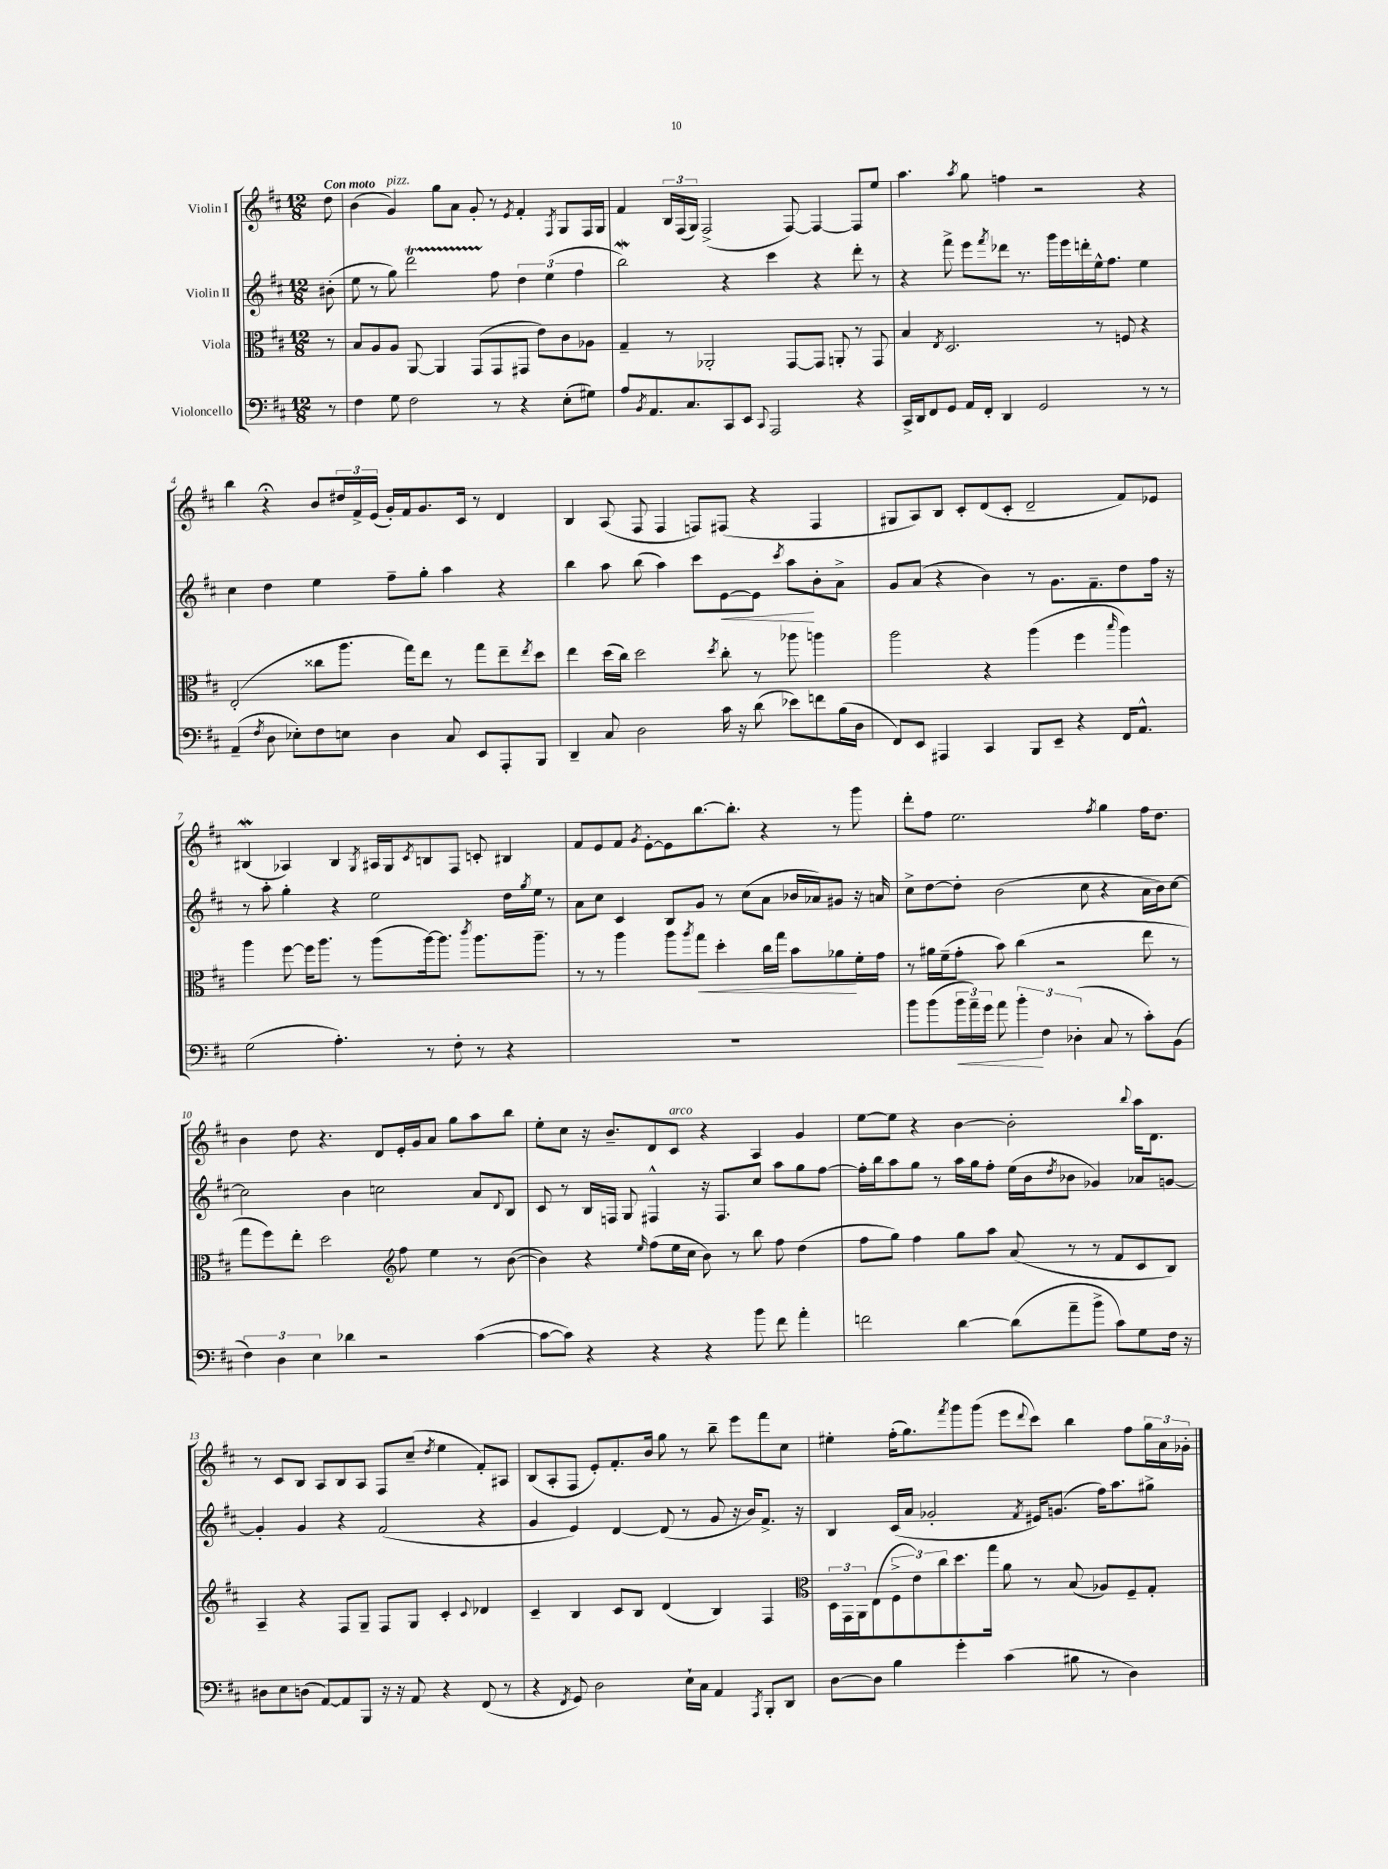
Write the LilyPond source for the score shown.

<<
\new StaffGroup <<
\new Staff = "s0" \with { instrumentName = "Violin I" } {
    \clef treble \key d \major \numericTimeSignature \time 12/8 \partial 8 \tempo "Con moto"
    d''8 |
    b'4( g'4^\markup { \italic "pizz." }) g''8 a'8 g'8-. r8 \acciaccatura { e'8 } fis'4-. \acciaccatura { fis8 } g8 fis16 g16 |
    fis'4 \tuplet 3/2 { b16 fis16( g16) } fis2->( fis8~) fis4~ fis8 e''8 |
    a''4. \acciaccatura { a''8 } g''8 f''4 r2 r4 |
    b''4 r4\fermata b'8 \tuplet 3/2 { dis''16 fis'16-> e'16( } g'16-.) fis'16 g'8. cis'16 r8 d'4 |
    b4 a8( fis8 fis4 f8) fis8( r4 fis4 |
    gis8 a8) b8 cis'8-. d'8( cis'8-. d'2-- fis'8) ees'8 |
    bis4\mordent( aes4) bis4 \acciaccatura { g8 } ais16 g16 \acciaccatura { cis'8 } b8 fis8 c'8-. bis4 |
    fis'8 e'8 fis'8 \acciaccatura { g'8 } e'8~-. e'8 b''8.~ b''8.-. r4 r8 g'''8 |
    d'''8-. fis''8 e''2. \acciaccatura { fis''8 } g''4 fis''16 d''8. |
    b'4 d''8 r4. d'8 e'16-. g'16 a'8 g''8 a''8 b''8 |
    e''8-. cis''8 r16 b'8.-- d'8 cis'8^\markup { \italic "arco" } r4 a4 g'4 |
    e''8~ e''8 r4 b'4~ b'2-. \appoggiatura { b''8 } a''16 d'8. |
    r8 cis'8 b8 a8 b8 a8 fis8 cis''8--( \acciaccatura { d''8 } e''4 fis'8-.) ais8 |
    b8( a8-. fis8 e'8-.) fis'8.-. b'16 g''8 r8 b''8-- e'''8 fis'''8 cis''8 |
    eis''4-. fis''16-.( g''8.) \acciaccatura { fis'''8 } g'''8 g'''8( e'''8 \appoggiatura { d'''8 } cis'''8) b''4 fis''8 \tuplet 3/2 { g''16 a'16 ges'16-. } \bar "|." |
}
\new Staff = "s1" \with { instrumentName = "Violin II" } {
    \clef treble \key d \major \numericTimeSignature \time 12/8 \partial 8
    bis'8-.( |
    e''8 r8 g''8) d'''2\startTrillSpan fis''8\stopTrillSpan \tuplet 3/2 { d''4 e''4( fis''4 } |
    b''2\mordent) r4 cis'''4 r4 d'''8-. r8 |
    r4 fis'''8-> e'''8 \acciaccatura { fis'''8 } des'''8 r8. g'''16 e'''16 d'''16-. e''16-^ fis''8. e''4 |
    cis''4 d''4 e''4 fis''8-- g''8-. a''4 r4 |
    b''4 a''8 b''8( a''4) cis'''8 e'8~\< e'8 \acciaccatura { cis'''8 } a''8\! b'8-. a'8-> |
    g'8 a'8( r4 b'4) r8 g'8. fis'8.-- d''8 fis''16 r16 |
    r8 a''8-. g''4-. r4 e''2 d''16 \acciaccatura { g''8 } e''16 r8 |
    a'8 cis''8 cis'4 b8 g'8 r8 cis''8( a'8 bes'16 aes'16) gis'8 r16 a'16 |
    cis''8-> d''8~ d''8-. b'2( cis''8 r4 a'16 b'16) cis''8~ |
    cis''2 b'4 c''2 a'8 \appoggiatura { d'8 } b8 |
    cis'8 r8 b16 f16 g8 fis4-^ r16 fis8. cis''8 a''8 g''8 fis''8~ |
    fis''16-. b''16 a''8 g''8 r8 a''16 g''16 fis''8-. e''16( b'16 \acciaccatura { d''8 } bes'8 ges'4) aes'8 g'8~ |
    g'4-. g'4 r4 fis'2( r4 |
    g'4 e'4) d'4~ d'8( r8 g'8 r16 b'16) fis'8.-> r16 |
    b4 cis'16( a'16 ges'2-. \acciaccatura { fis'8 } eis'16) g'8.( fis''16) a''8. gis''8-> \bar "|." |
}
\new Staff = "s2" \with { instrumentName = "Viola" } {
    \clef alto \key d \major \numericTimeSignature \time 12/8 \partial 8
    r8 |
    b8 a8 a8 a,8~ a,4 g,8( g,8 gis,8 e'8) cis'8 aes8 |
    g4-- r8 aes,2-. g,8~ g,8 a,8-. r8 g,8 |
    b4 \acciaccatura { e8 } d2. r8 f8 r4 |
    e2-.( cisis''8 a''8. g''16) e''8 r8 g''8 e''8-- \acciaccatura { e''8 } d''8 |
    e''4 d''16( cis''16) d''2 \acciaccatura { d''8 } cis''8-. r8 aes''8 a''4 |
    a''2 r4 a''4( fis''4 \grace { b''16 } a''4) |
    a''4 fis''8~ fis''16 a''8. r8 a''8( a''16~) a''8. \acciaccatura { cis'''8 } a''8. a''8.-- |
    r8 r8 a''4 a''8 \acciaccatura { a''8 } g''8\< d''4-. cis''16 g''16 b'8 aes'8\! fis'16-. g'16 |
    r8 ais'16 fis'16--( g'8-. b'8) cis''4( r2 e''8 r8 |
    g''8 fis''8) e''8-. d''2 \clef treble fis''8 e''4 r8 b'8~( |
    b'4) r4 \grace { e''16 } fis''8( e''16 cis''16 b'8) r8 b''8 fis''8 d''4( |
    fis''8 g''8) fis''4 g''8 a''8 a'8( r8 r8 fis'8 cis'8 b8) |
    a4-- r4 fis8 g8-- fis8 g8 cis'4-. \appoggiatura { cis'8 } des'4 |
    cis'4-- b4 cis'8 b8 d'4( b4) fis4 |
    \clef alto \tuplet 3/2 { d16 g,16 a,16 } e8( \tuplet 3/2 { fis8-> e'8) cis''8 } d''8. g''16 a'8 r8 b8( aes8) fis8-- g8-. \bar "|." |
}
\new Staff = "s3" \with { instrumentName = "Violoncello" } {
    \clef bass \key d \major \numericTimeSignature \time 12/8 \partial 8
    r8 |
    fis4 g8 fis2 r8 r4 e8-.( gis8) |
    a8 \acciaccatura { b,8 } a,8. cis8. cis,8 e,8 \appoggiatura { cis,8 } a,,2 r4 |
    cis,16-> d,16 fis,8 g,8 a,16 fis,16-. d,4 g,2 r8 r8 |
    a,4--( \acciaccatura { fis8 } d8 ees8-.) fis8 e8 d4 cis8 e,8 a,,8-. b,,8 |
    d,4-- cis8 d2 cis'16 r16 d'8( ees'8) f'8 b16( d16 |
    fis,8) e,8 ais,,4 cis,4 b,,8 e,8-- r4 fis,16 a,8.-^ |
    g2( a4.-.) r8 fis8-. r8 r4 |
    R1. |
    b'8 b'8( \tuplet 3/2 { b'16\< a'16--) g'16 } a'8 \tuplet 3/2 { b'4-.\! fis4 des4-.( } cis8 r8 cis'8-.) b,8( |
    \tuplet 3/2 { fis4) d4 e4 } des'4 r2 cis'4~( |
    cis'8~ cis'8) r4 r4 r4 b'8 fis'8 a'4-. |
    f'2 d'4~ d'8( a'8-- b'8-> cis'8) g8 fis16 r16 |
    dis8 e8 d8( a,8~) a,8 b,,8 r16 r16 a,8 r4 fis,8( r8 |
    r4 \acciaccatura { fis,8 } g,8) d2 e16-! cis16 a,4 \acciaccatura { a,,8 } b,,8-. d,8 |
    d8~ d8 b4 g'4-. cis'4( bis8 r8 d4) \bar "|." |
}
>>
>>
